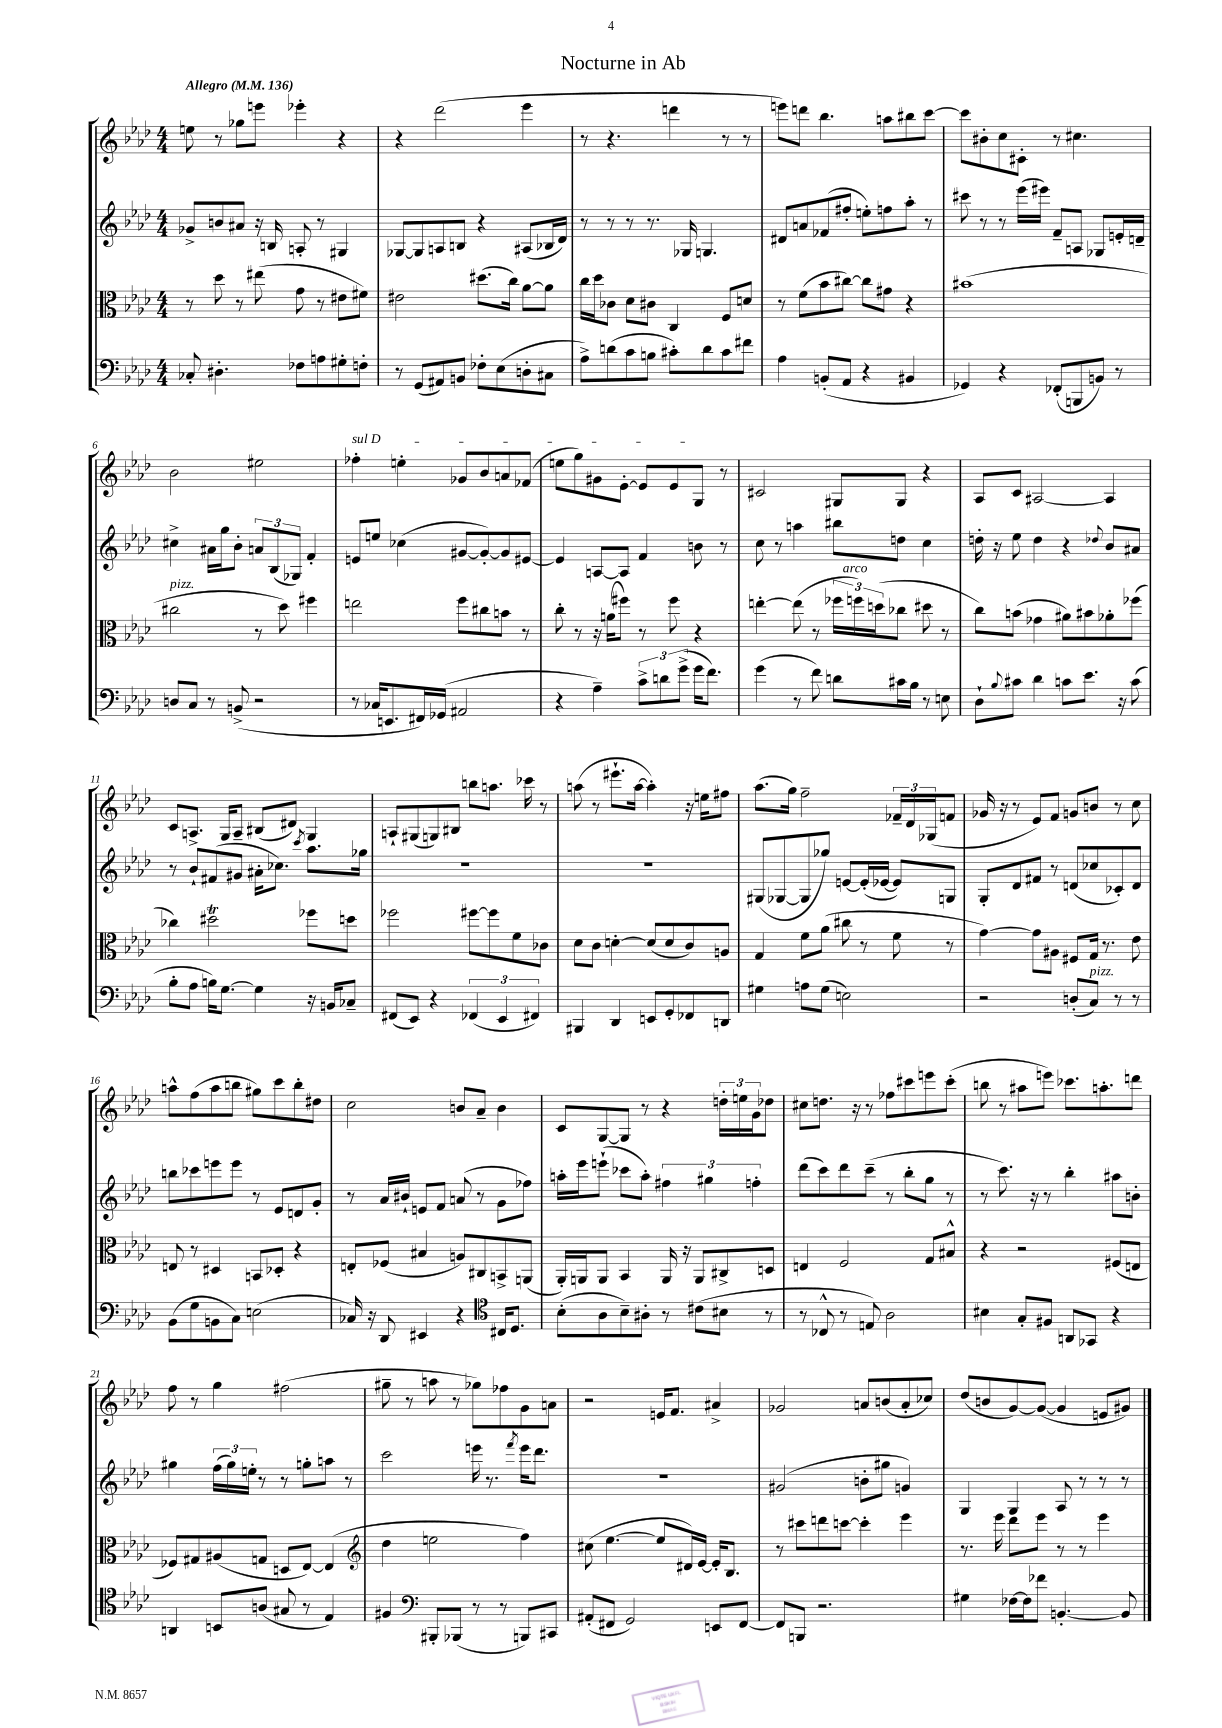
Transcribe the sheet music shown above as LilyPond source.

\header { title = "Nocturne in Ab" }
<<
\new StaffGroup <<
\new Staff = "s0" {
    \clef treble \key aes \major \numericTimeSignature \time 4/4 \tempo "Allegro" 4 = 136
    e''8 r8 ges''8 e'''8 ees'''4-. r4 |
    r4 des'''2( ees'''4 |
    r8 r4. d'''4 r8 r8 |
    e'''8) d'''8 bes''4. a''8 bis''8 c'''8~ |
    c'''8 bis'8-. c''8 cis'8-. r8 cis''4. |
    bes'2 eis''2 |
    \once \override TextSpanner.bound-details.left.text = \markup { \italic "sul D" } fes''4-.\startTextSpan e''4-. ges'8 bes'8 a'8 fes'8( |
    e''8 g''8) gis'8 ees'8~-. ees'8 ees'8 g8\stopTextSpan r8 |
    cis'2 gis8 gis8 r4 |
    aes8 c'8 ais2~ ais4 |
    c'8 a8.-> g16 a8-- bis8( dis'8) g4 |
    a8-! gis8( g8) bis8 b''8 a''8. ces'''16 r8 |
    a''8( r8 eis'''8.-! a''16~ a''4-.) r16 e''16 fis''8 |
    aes''8.( g''16) f''2-- \tuplet 3/2 { fes'16-- des'16 ges16( } f'8 |
    ges'16 r16 r8 ees'8) f'8 g'8 b'8 r8 c''8 |
    a''8-^ f''8( a''8 b''8 gis''8) c'''8 b''8-. dis''8 |
    c''2 b'8 aes'8-- b'4 |
    c'8 g8~ g8 r8 r4 \tuplet 3/2 { d''16-. e''16 g'16 } des''8 |
    cis''8 d''8. r16 r8 fes''8 cis'''8 e'''8 cis'''8-.( |
    b''8 r8 ais''8 e'''8) ces'''8. a''8.-. d'''8 |
    f''8 r8 g''4 fis''2( |
    gis''8-- r8 a''8 r8 ges''8) fes''8 g'8 a'8 |
    r2 e'16 f'8. ais'4-> |
    ges'2 a'8 b'8( a'8-. ces''8) |
    des''8( b'8 g'8~) g'8~( g'4 e'8 gis'8) \bar "|." |
}
\new Staff = "s1" {
    \clef treble \key aes \major \numericTimeSignature \time 4/4
    ges'8-> b'8 ais'8 r16 b16 a8-. r8 gis4 |
    ges8~ ges8 a8 b8 r4 ais8( bes16 des'16) |
    r8 r8 r8 r8. ges16 g4. |
    dis'8 a'8 fes'8( fis''8-. e''8-.) f''8 aes''8-. r8 |
    cis'''8 r8 r8 ees'''16( eis'''16) f'8-- a8 ges8 e'16-. d'16-- |
    cis''4-> ais'16 g''16 bes'8-. \tuplet 3/2 { a'8 bes8( ges8) } f'4-. |
    e'8 e''8 ces''4( gis'8~ gis'8~-.) gis'8 eis'8~ |
    eis'4 a8~ a8 f'4 b'8 r8 |
    c''8 r8 a''4 bis''8 d''8 c''4 |
    d''16-. r16 ees''8 d''4 r4 \appoggiatura { des''8 } bes'8 ais'8 |
    r8 bes'8-! fis'8( gis'8 ais'16-. ces''8.) \acciaccatura { c'''8 } aes''8. ges''16 |
    R1 |
    R1 |
    gis8( ges8~ ges8 ges''8) e'8~ e'16-.( ees'16~ ees'8) g8 |
    g8-. des'8 fis'8 r8 d'8( ces''8 ces'8-.) d'8 |
    b''8 ces'''8 e'''8 e'''8 r8 ees'8 d'8 g'8-. |
    r8 aes'16 bis'16-! e'8 f'8 a'8( r8 g'8 fes''8) |
    a''16-. ees'''16 e'''8-!( ces'''8 a''8-.) \tuplet 3/2 { fis''4 gis''4 f''4-. } |
    des'''8( c'''8) des'''8 c'''8--( r8 bes''8-. g''8 r8 |
    r8 c'''8.) r16 r8 bes''4-. ais''8 b'8-. |
    gis''4 \tuplet 3/2 { f''16( gis''16) e''16-. } r8 r8 g''8-. a''8 r8 |
    c'''2 e'''16 r8. \acciaccatura { f'''8 } e'''16 des'''8. |
    R1 |
    gis'2( b'8-. gis''8 g'4) |
    g4 g4 aes8 r8 r8 r8 \bar "|." |
}
\new Staff = "s2" {
    \clef alto \key aes \major \numericTimeSignature \time 4/4
    r8 des''8 r8 eis''8( g'8 r8 eis'8 fis'8) |
    eis'2 dis''8.( c''16) aes'8~ aes'8 |
    c''16 des''16 ces'8 des'8 cis'8 c4 f8 d'8 |
    r8 f'8( bes'8 cis''8~) cis''8 gis'8 r4 |
    bis'1( |
    cis''2^\markup { \italic "pizz." } r8 des''8) fis''4 |
    e''2 f''8 cis''8 b'8 r8 |
    c''8-. r8 r16 a'16( fis''8) r8 fis''8 r4 |
    e''4~-. e''8( r8 \tuplet 3/2 { fes''16 f''16^\markup { \italic "arco" }) d''16( } ces''8 dis''8 r8 |
    c''8) b'8( ges'4 ais'8) bis'8 aes'8-. fes''8( |
    ces''4) dis''2\trill fes''8 d''8 |
    fes''2 fis''8~ fis''8 f'8 ces'8 |
    des'8 c'8 d'4~-. d'8( d'8 c'8) a8 |
    g4 f'8 aes'8( cis''8 r8 f'8 r8 |
    g'4~) g'8 ais8 fis8 g16 r8. ees'8 |
    e8 r8 dis4 b,8 des8-. r4 |
    e8-. fes8( bis4 a8) cis8 b,8-> a,8( |
    aes,16-.) a,16 a,8 bes,4 a,16 r16 a,8 cis8-> d8 |
    e4 f2 g8 bis8-^ |
    r4 r2 fis8( e8 |
    fes8) gis8 ais8( g8 d8 ees8~) ees4( |
    \clef treble des''4 e''2 f''4) |
    cis''8( ees''4.~ ees''8 dis'16) ees'16~ ees'16-. bes8. |
    r8 cis'''8 d'''8 c'''8~ c'''4-. ees'''4 |
    r8. ees'''16 des'''8 ees'''8 r8 r8 ees'''4 \bar "|." |
}
\new Staff = "s3" {
    \clef bass \key aes \major \numericTimeSignature \time 4/4
    ces8-. dis4.-. fes8 a8 gis8-. f8-. |
    r8 g,8( ais,8) b,8 fes8-. ees8( d8-. cis8 |
    aes8->) d'8( c'8 b8 cis'8-.) d'8 cis'8 fis'8 |
    aes4 b,8-.( aes,8 r4 bis,4 |
    ges,4) r4 fes,8-.( b,,8 b,8) r8 |
    d8 c8 r8 b,8->( r2 |
    r8 ces16 e,8. fis,16) ges,16( ais,2 |
    r4 aes4--) \tuplet 3/2 { c'8-> d'8 g'8->( } g'16 f'8.) |
    g'4( r8 f'8) d'8 cis'16 bes16 r8 e8 |
    des8-! \appoggiatura { bes8 } cis'8 des'4 c'8 ees'8. r16 c'8( |
    bes8-. aes8 b16) g8.~ g4 r16 b,16 ces8-- |
    fis,8( ees,8) r4 \tuplet 3/2 { fes,4( ees,4 fis,4) } |
    bis,,4 des,4 e,8 g,8-. fes,8 d,8 |
    gis4 a8 gis8( e2) |
    r2 d8-.( c8^\markup { \italic "pizz." }) r8 r8 |
    bes,8( g8 b,8 c8) e2( |
    ces16) r16 des,8 eis,4 r4 \clef tenor cis16 des8. |
    bes8-.( aes8 bes8--) ais8-. r8 cis'8( bis8 r8 |
    r8 ces8-^ r8 e8) aes2 |
    bis4 g8-. fis8 a,8 ges,8 r4 |
    a,4 b,8 a8( gis8 r8 ees4) |
    fis4 \clef bass bis,,8-. bes,,8( r8 r8 b,,8) cis,8 |
    ais,8-.( fis,8 g,2) e,8 fis,8~ |
    fis,8 b,,8 r2. |
    gis4 fes16~ fes16 fes'8 b,4.~-. b,8 \bar "|." |
}
>>
>>
